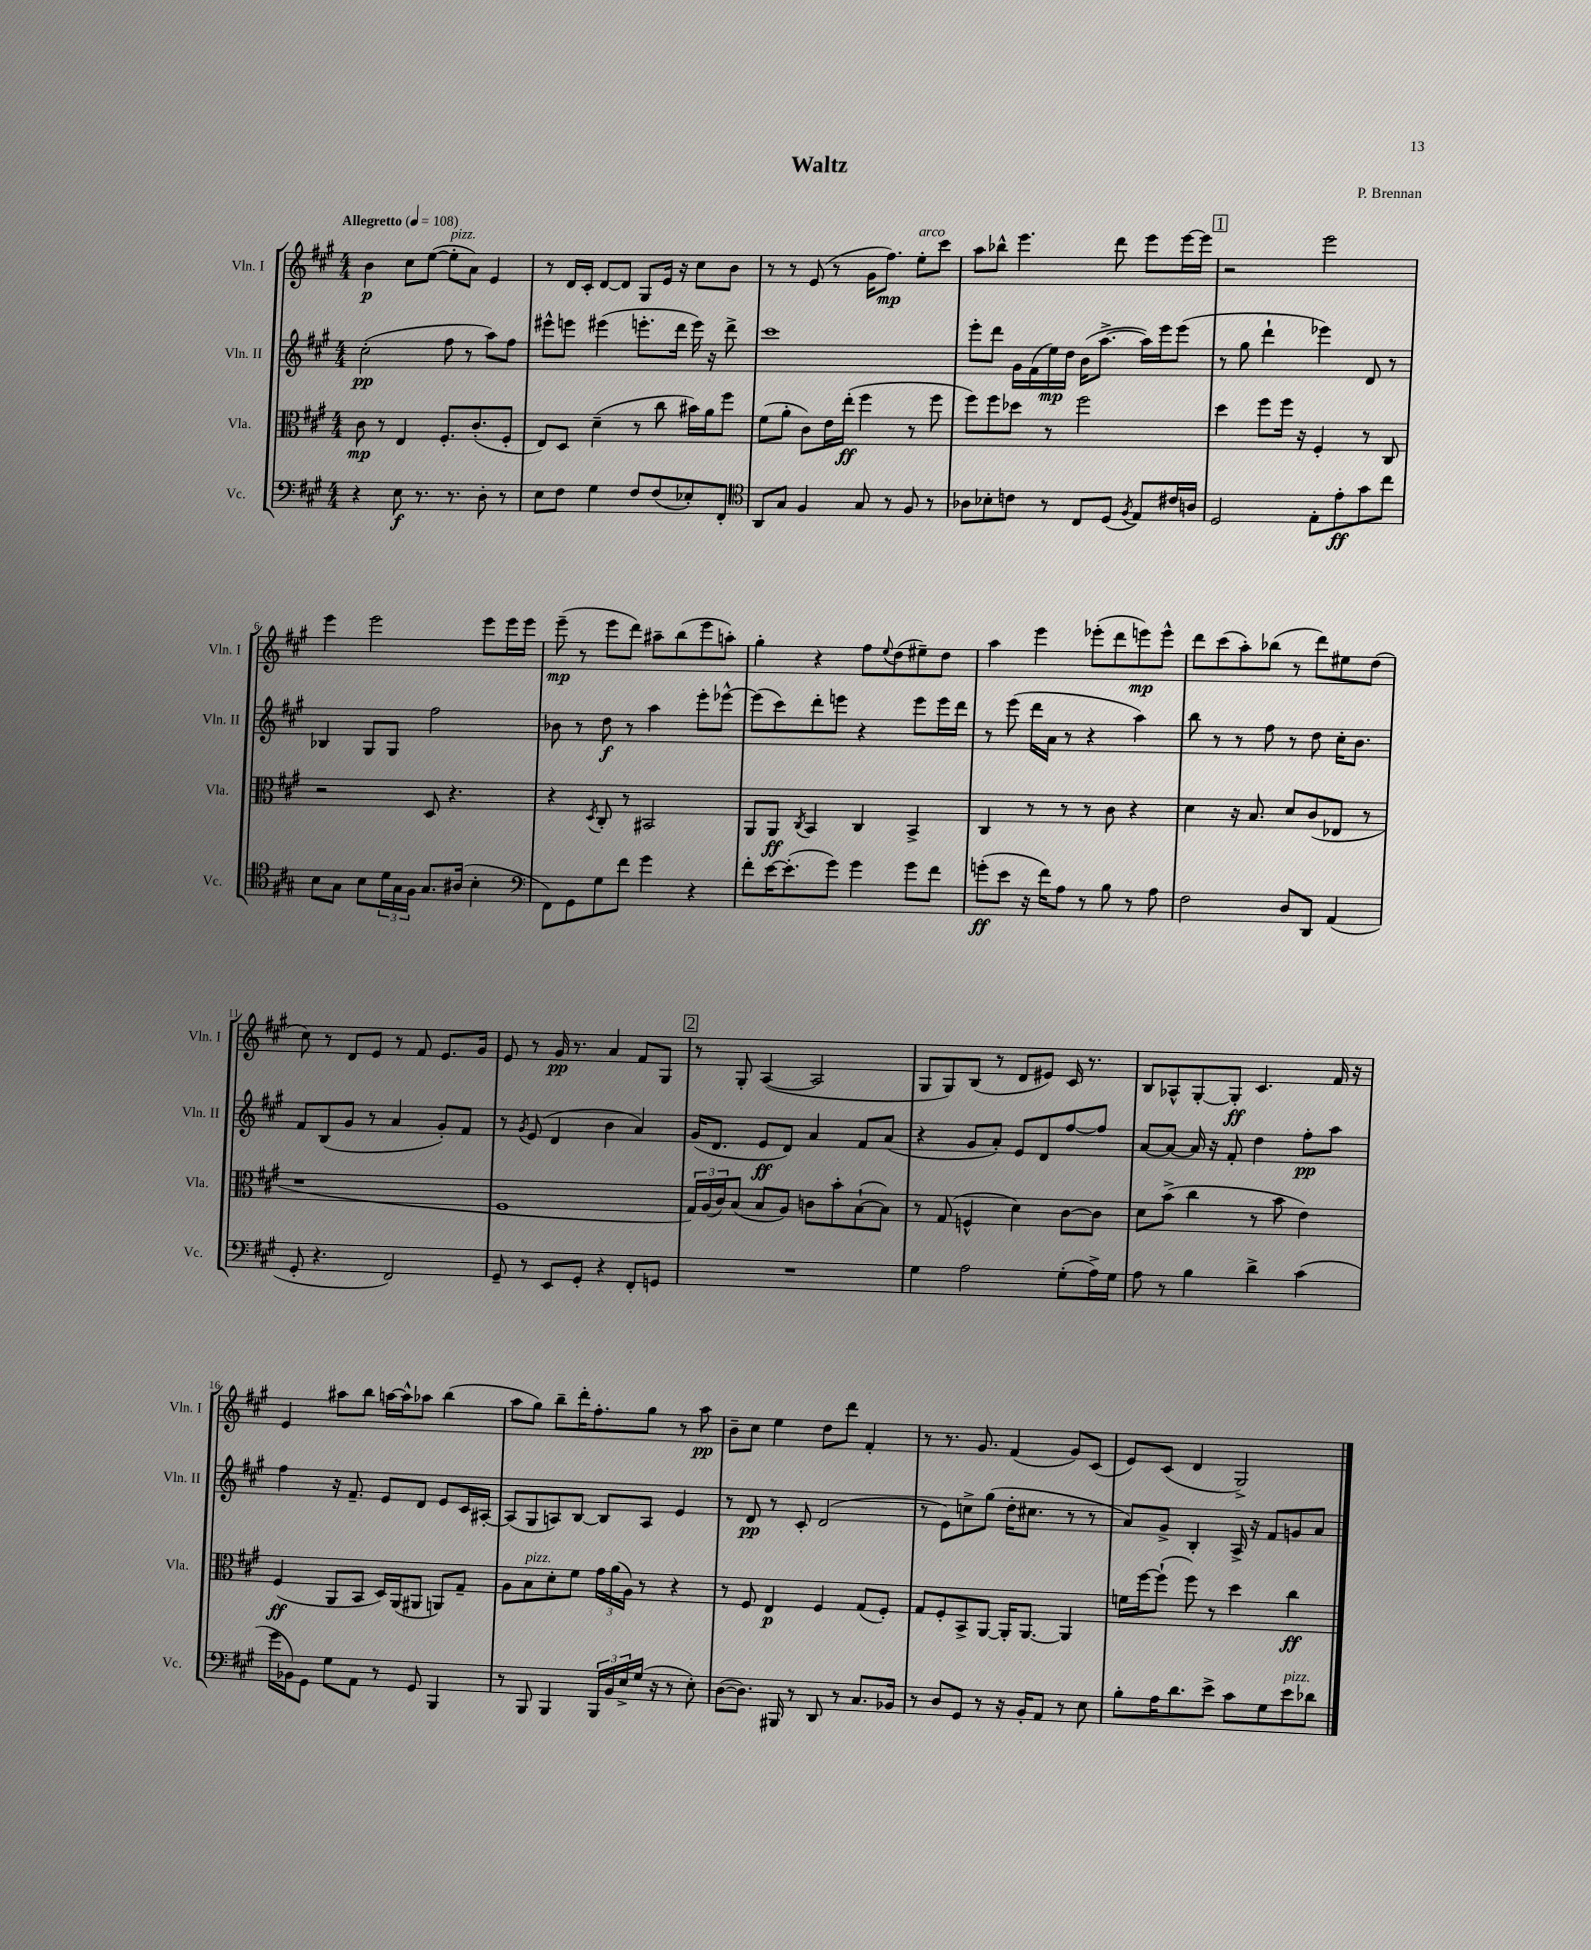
\header { title = "Waltz" composer = "P. Brennan" }
<<
\new StaffGroup <<
\new Staff = "s0" \with { instrumentName = "Vln. I" shortInstrumentName = "Vln. I" } {
    \clef treble \key a \major \numericTimeSignature \time 4/4 \tempo "Allegretto" 4 = 108
    b'4\p cis''8 e''8~( e''8-.^\markup { \italic "pizz." } a'8) e'4 |
    r8 d'16 cis'16-. d'8~ d'8 gis8 e'16 r16 cis''8 b'8 |
    r8 r8 e'8( r8 gis'16 fis''8.\mp) e''8-.^\markup { \italic "arco" } cis'''8 |
    a''8 bes''8-^ e'''4. d'''8 e'''8 e'''16~ e'''16 |
    \mark \markup { \box "1" } r2 e'''2 |
    e'''4 e'''2 e'''8 e'''16 e'''16 |
    e'''8--\mp( r8 e'''8 d'''8) ais''8-- b''8( e'''8 a''8-.) |
    gis''4-. r4 fis''8 \appoggiatura { e''8 } d''8( eis''8--) d''8 |
    a''4 e'''4 ees'''8-.( d'''8 e'''8\mp) e'''8-^ |
    d'''8 cis'''8( a''8-.) bes''8( r8 d'''8) eis''8 d''8( |
    cis''8) r8 d'8 e'8 r8 fis'8 e'8. gis'16 |
    e'8 r8 gis'16\pp r8. a'4 fis'8 gis8 |
    \mark \markup { \box "2" } r8 gis8-. a4~( a2 |
    gis8 gis8) b8( r8 d'8 eis'8) cis'16 r8. |
    b8 aes8-^ gis8~-. gis8-.\ff cis'4. fis'16 r16 |
    e'4 ais''8 b''8 a''16~ a''16-^ aes''8 b''4( |
    a''8 gis''8) b''8-- d'''16-. fis''8.-. gis''8 r8 a''8\pp |
    b'8-- cis''8 e''4 d''8 d'''8 fis'4-. |
    r8 r8. gis'8. fis'4( gis'8) cis'8( |
    e'8) cis'8( d'4 gis2->) \bar "|." |
}
\new Staff = "s1" \with { instrumentName = "Vln. II" shortInstrumentName = "Vln. II" } {
    \clef treble \key a \major \numericTimeSignature \time 4/4
    cis''2-.\pp( fis''8 r8 a''8) fis''8 |
    eis'''8-^ e'''8 eis'''4( e'''8.-. d'''16 e'''16) r16 d'''8-> |
    cis'''1 |
    e'''8-. d'''8 gis'16 fis'16( e''16\mp) d''16 b'16( a''8.~-> a''16) e'''16 e'''8( |
    \mark \markup { \box "1" } r8 gis''8 d'''4-! ees'''4) d'8 r8 |
    bes4 gis8 gis8 fis''2 |
    bes'8 r8 d''8\f r8 a''4 e'''8-. ees'''8~-^ |
    ees'''8( cis'''8) d'''8-. e'''8 r4 e'''8 e'''16 d'''16 |
    r8 e'''8( d'''16 a'16 r8 r4 a''4) |
    b''8 r8 r8 fis''8 r8 d''8 cis''16-. b'8. |
    fis'8 b8( gis'8 r8 a'4 gis'8-.) fis'8 |
    r8 \acciaccatura { gis'8 } e'8( d'4 b'4 a'4) |
    \mark \markup { \box "2" } gis'16( d'8. e'8\ff d'8) a'4 fis'8 a'8( |
    r4 gis'8 a'8-.) e'8 d'8 fis''8~ fis''8 |
    a'8~ a'8~ a'16 r16 fis'8-. d''4 fis''8-.\pp a''8 |
    fis''4 r16 fis'8.-- e'8 d'8 e'8 cis'16 ais16~-. |
    ais8( gis8 a8) b8~ b8 a8 e'4 |
    r8 d'8\pp r8 cis'8-. d'2( |
    r8 e'8) c''8-> gis''8( d''16-. cis''8. r8 r8 |
    a'8) gis'8-> b4-. a16-> r16 fis'8 g'8 a'8 \bar "|." |
}
\new Staff = "s2" \with { instrumentName = "Vla." shortInstrumentName = "Vla." } {
    \clef alto \key a \major \numericTimeSignature \time 4/4
    cis'8\mp r8 e4 fis8.-. cis'8.-.( fis8-. |
    e8) d8 d'4--( r8 cis''8 bis'16) a'16 fis''8 |
    fis'8( a'8-. cis'8) e'16 e''16-.\ff( fis''4 r8 fis''8 |
    fis''8) fis''8 des''8 r8 fis''2 |
    \mark \markup { \box "1" } d''4 fis''8 fis''16 r16 fis4-. r8 cis8 |
    r2 d8 r4. |
    r4 \acciaccatura { d8 } cis8-. r8 bis,2 |
    a,8 a,8\ff \acciaccatura { cis8 } b,4 cis4 b,4-> |
    cis4 r8 r8 r8 cis'8 r4 |
    d'4 r16 b8. d'8 cis'8( ees8 r8 |
    r1 |
    fis1 |
    \mark \markup { \box "2" } \tuplet 3/2 { gis16) a16( cis'16) } b8( b8 a8) c'8 b'8-. b8~-!( b8) |
    r8 gis8( f4-^ d'4) cis'8~ cis'8 |
    d'8 b'8->( cis''4 r8 b'8 e'4) |
    fis4\ff( a,8 b,8 d16) a,16( ais,8 a,8) gis8-- |
    a8 b8^\markup { \italic "pizz." } d'8-. fis'8 \tuplet 3/2 { gis'16 a'16( a16) } r8 r4 |
    r8 fis8 e4\p fis4 gis8( fis8-.) |
    gis8 fis8-. b,8-> a,8~ a,16-. a,8.~ a,4 |
    f'16 fis''16~ fis''8-!( fis''8) r8 d''4 cis''4\ff \bar "|." |
}
\new Staff = "s3" \with { instrumentName = "Vc." shortInstrumentName = "Vc." } {
    \clef bass \key a \major \numericTimeSignature \time 4/4
    r4 e8\f r8. r8. d8-. r8 |
    e8 fis8 gis4 fis8 fis8( ees8-.) fis,8-. |
    \clef tenor a,8 gis8 fis4 gis8 r8 fis8 r8 |
    aes8 bes8-. c'8 r8 cis8 d8( \acciaccatura { fis8 } e8) cis'16 a16 |
    \mark \markup { \box "1" } d2 e8-. e'8-.\ff gis'8 cis''8 |
    b8 gis8 b8 \tuplet 3/2 { d'16 gis16 fis16 } gis8. ais16( b4-. |
    \clef bass fis,8) gis,8 gis8 fis'8 gis'4 r4 |
    fis'8-. e'16~ e'8.-.( gis'8) gis'4 gis'8 fis'8 |
    g'8-.\ff( e'8 r16 fis'16) a8 r8 b8 r8 a8 |
    fis2 d8 d,8 a,4( |
    gis,8-. r4. fis,2) |
    gis,8-- r8 e,8 gis,8-. r4 fis,8-. g,8 |
    \mark \markup { \box "2" } R1 |
    gis4 a2 gis8-.( a16->) gis16 |
    a8 r8 b4 d'4-> cis'4( |
    gis'16 bes,16) gis,8 gis8 a,8 r8 gis,8 b,,4 |
    r8 b,,8 b,,4 \tuplet 3/2 { b,,16 b,16 e16-> } gis16( r16 r8 e8-.) |
    d8~( d8.) bis,,16 r8 d,8 r8 cis8. bes,16 |
    r8 d8 gis,8 r8 r16 b,16-. a,8 r8 e8 |
    b8-. a16 d'8. e'8-> cis'8 gis8 e'8^\markup { \italic "pizz." } des'8 \bar "|." |
}
>>
>>
